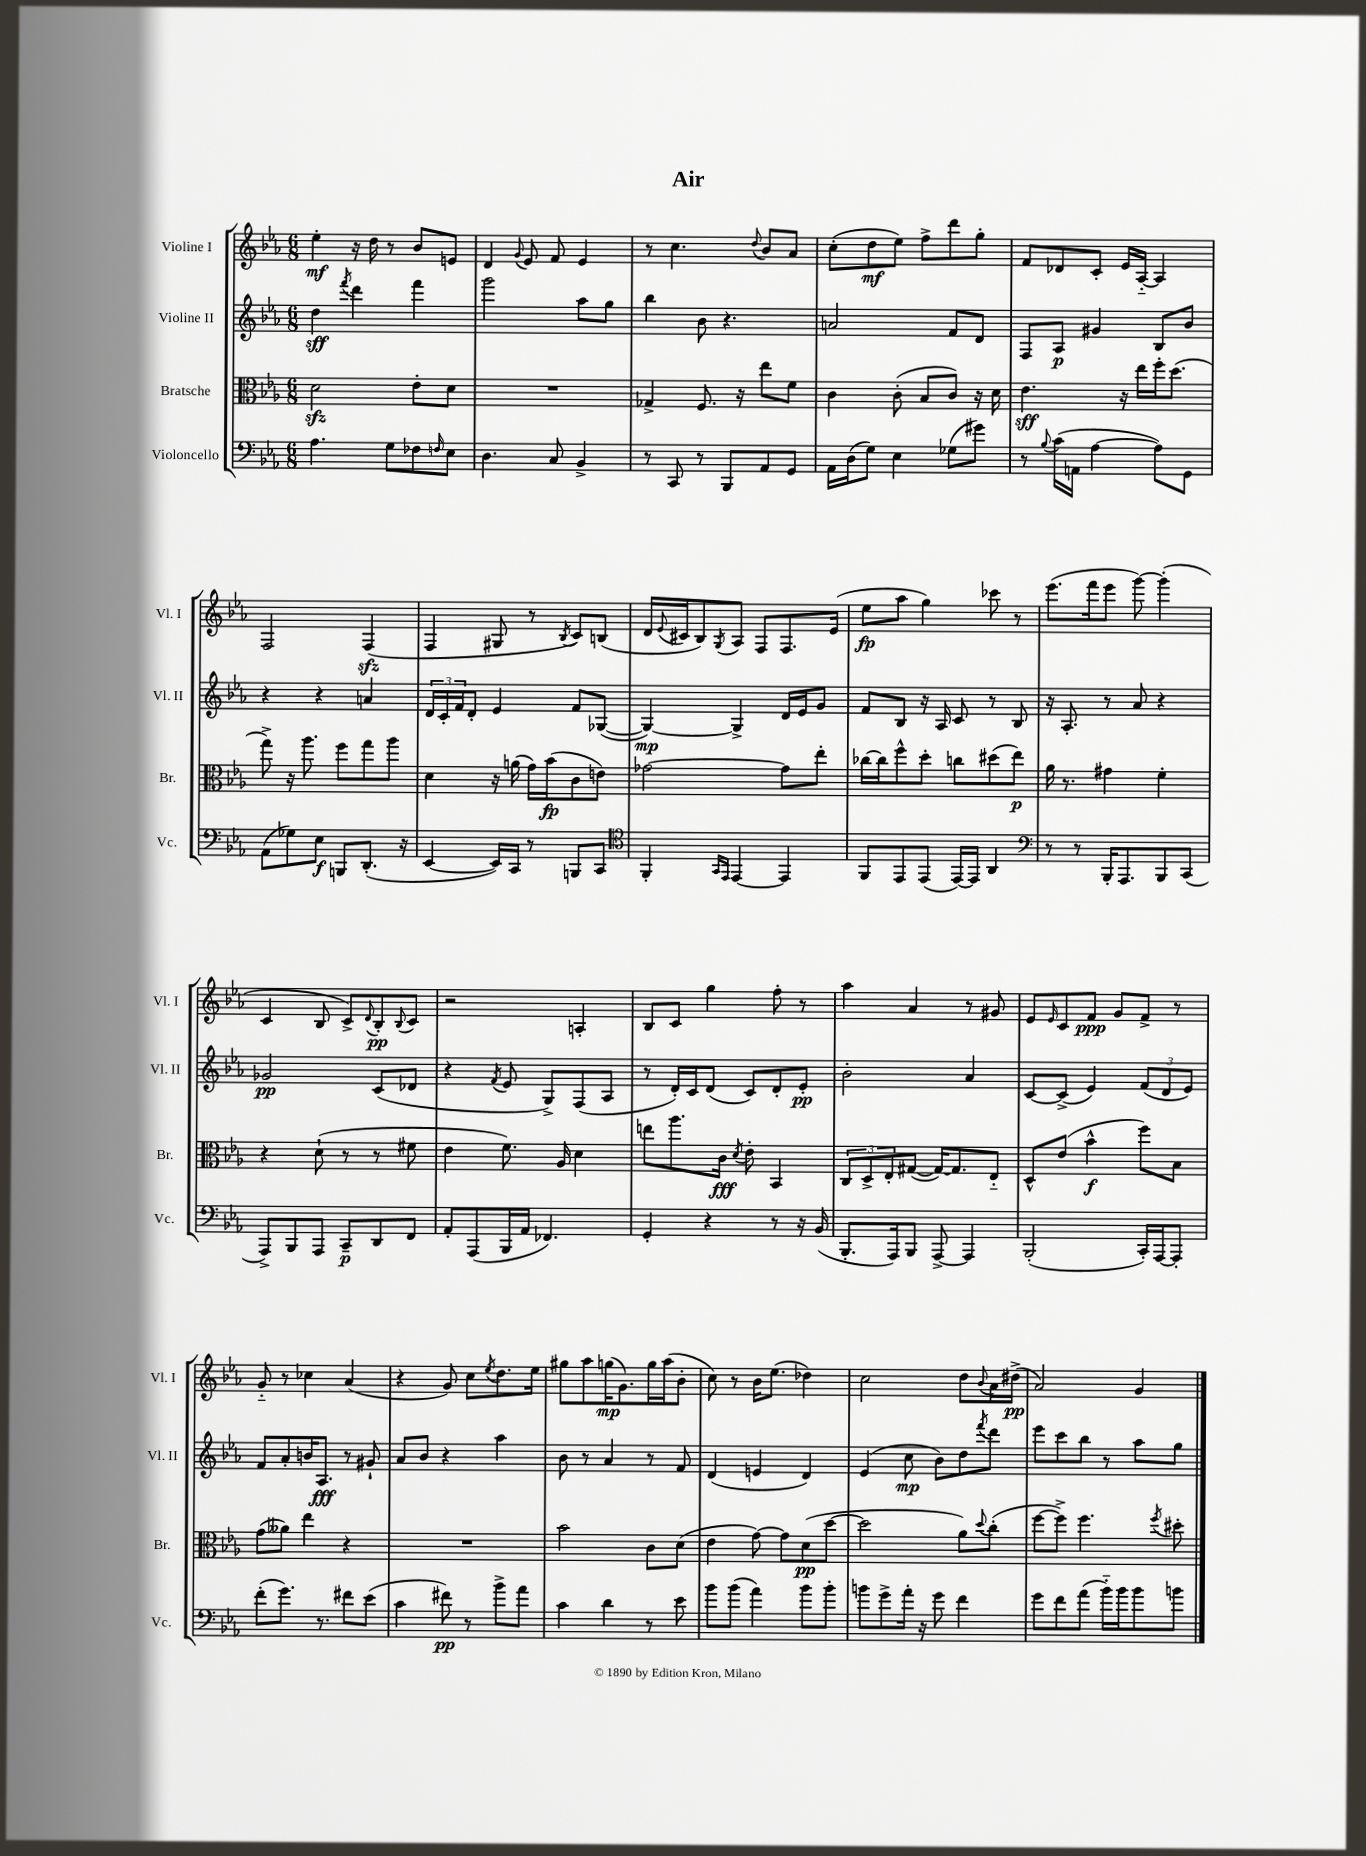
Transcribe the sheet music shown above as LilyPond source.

\header { title = "Air" }
<<
\new StaffGroup <<
\new Staff = "s0" \with { instrumentName = "Violine I" shortInstrumentName = "Vl. I" } {
    \clef treble \key ees \major \numericTimeSignature \time 6/8
    ees''4-.\mf r16 d''16 r8 bes'8 e'8 |
    d'4 \appoggiatura { g'8 } ees'8 f'8 ees'4 |
    r8 c''4. \appoggiatura { d''8 } bes'8 aes'8 |
    c''8-.( d''8\mf ees''8) f''8-> d'''8 g''8-. |
    f'8 des'8 c'8-. ees'16 aes16~-_ aes4 |
    f2 f4\sfz( |
    f4 gis8 r8 \acciaccatura { bes8 } c'8) b8( |
    d'16 \appoggiatura { ees'8 } cis'16 bes8) \acciaccatura { g8 } aes8 f8 f8. ees'16( |
    ees''8\fp aes''8 g''4) ces'''8 r8 |
    ees'''8.( f'''16 ees'''8 g'''8~) g'''4-.( |
    c'4 bes8 c'8->) \appoggiatura { d'8 } bes8-.\pp \appoggiatura { bes8 } c'8 |
    r2 a4-. |
    bes8 c'8 g''4 f''8-. r8 |
    aes''4 aes'4 r8 gis'8 |
    ees'8 \grace { ees'16 } c'8 f'8\ppp g'8 f'8-> r8 |
    g'8-_ r8 ces''4 aes'4( |
    r4 g'8) c''8 \acciaccatura { ees''8 } d''8. ees''16 |
    gis''8 aes''8 g''16\mp( g'8.) g''16 aes''16( bes'8-. |
    c''8) r8 bes'16 ees''8.( des''4) |
    c''2 d''8 \appoggiatura { bes'8 } aes'16 dis''16->\pp( |
    aes'2) g'4 \bar "|." |
}
\new Staff = "s1" \with { instrumentName = "Violine II" shortInstrumentName = "Vl. II" } {
    \clef treble \key ees \major \numericTimeSignature \time 6/8
    d''4\sff \acciaccatura { f'''8 } d'''4 f'''4 |
    g'''2 aes''8 g''8 |
    bes''4 bes'8 r4. |
    a'2 f'8 d'8 |
    f8 aes8\p gis'4 bes8 bes'8 |
    r4 r4 a'4 |
    \tuplet 3/2 { d'16 c'16-. f'16 } d'8-. ees'4 f'8 ges8~( |
    ges4~\mp) ges4-> d'16 ees'16 g'8 |
    f'8 bes8 r16 aes16 c'8 r8 bes8 |
    r16 aes8.-. r8 aes'8 r4 |
    ges'2\pp c'8( des'8 |
    r4 \acciaccatura { f'8 } ees'8 g8->) f8( aes8 |
    r8 d'16-.) c'16 d'8( c'8) d'8-. ees'8-.\pp |
    bes'2-. aes'4 |
    c'8~ c'8->( ees'4) \tuplet 3/2 { f'8( d'8 ees'8) } |
    f'8 aes'8-. b'16 aes8.\fff r8 gis'8-! |
    aes'8 bes'8 r4 aes''4 |
    bes'8 r8 aes'4 r8 f'8 |
    d'4( e'4 d'4) |
    ees'4( c''8\mp bes'8) d''8 \acciaccatura { f'''8 } d'''8 |
    ees'''8 c'''8 bes''8 r8 aes''8 g''8 \bar "|." |
}
\new Staff = "s2" \with { instrumentName = "Bratsche" shortInstrumentName = "Br." } {
    \clef alto \key ees \major \numericTimeSignature \time 6/8
    d'2\sfz ees'8-. d'8 |
    R2. |
    ges4-> f8. r16 ees''8 f'8 |
    c'4 c'8-.( bes8 c'8) r16 d'16 |
    ees'4.\sff r16 ees''16 f''16-. d''8.( |
    g''8->) r16 aes''8. f''8 g''8 aes''8 |
    d'4 r16 a'16( g'16) bes'16\fp( c'8 e'8) |
    ges'2~ ges'8 ees''8-. |
    ces''16~ ces''16 f''8-^ d''8-. c''8 dis''8( ees''8\p) |
    aes'16 r8. gis'4 f'4-. |
    r4 d'8-!( r8 r8 fis'8 |
    ees'4 f'8.) aes16 d'4 |
    e''8 aes''8. c'16\fff \acciaccatura { d'8 } ees'8-. bes,4 |
    \tuplet 3/2 { c8 d8-> ees8-. } gis8~( gis16~) gis8. ees8-_ |
    d8-^ ees'8( bes'4-^\f f''8) bes8 |
    g'8( aeses'8) ees''4 r4 |
    R2. |
    bes'2 c'8 d'8( |
    ees'4 g'8~) g'8 d'8\pp( d''8~ |
    d''2 aes'8) \appoggiatura { d''8 } c''8-.( |
    f''8~ f''8->) f''4. \acciaccatura { f''8 } dis''8-. \bar "|." |
}
\new Staff = "s3" \with { instrumentName = "Violoncello" shortInstrumentName = "Vc." } {
    \clef bass \key ees \major \numericTimeSignature \time 6/8
    aes4. g8 fes8 \grace { f16 } ees8 |
    d4. c8 bes,4-> |
    r8 c,8 r8 bes,,8 aes,8 g,8 |
    aes,16 d16( g8) ees4 ges8( gis'8) |
    r8 \appoggiatura { bes8 } c'16( a,16 aes4~ aes8) g,8 |
    aes,8( ges8) ees8\f b,,8 d,8.-.( r16 |
    ees,4~ ees,16) c,16 r8 b,,8 c,8 |
    \clef tenor f,4-. \grace { g,16 ees,16 } ees,4~ ees,4 |
    f,8 ees,8 ees,8( ees,16~) ees,16 aes,4 |
    \clef bass r8 r8 bes,,16-. aes,,8. bes,,8 c,8( |
    aes,,8->) bes,,8 aes,,8 c,8--\p d,8 f,8 |
    aes,8-. aes,,8( bes,,16 aes,16 fes,4.) |
    g,4-. r4 r8 r16 bes,16( |
    bes,,8.-. aes,,16) bes,,8 aes,,8~-> aes,,4 |
    bes,,2-.( c,16-.) aes,,16~ aes,,8-. |
    f'8-.( g'8.) r8. fis'8 ees'8( |
    c'4 fis'8\pp) r8 bes'8-> aes'8 |
    c'4 d'4 r8 ees'8 |
    bes'8 bes'8( aes'4) bes'8 bes'8-. |
    b'8 g'8-> aes'16-. r16 g'8 f'4 |
    g'8 f'8 aes'8( bes'16-_) bes'16 bes'8 b'8 \bar "|." |
}
>>
>>
\layout { \context { \Score \remove "Bar_number_engraver" } }
